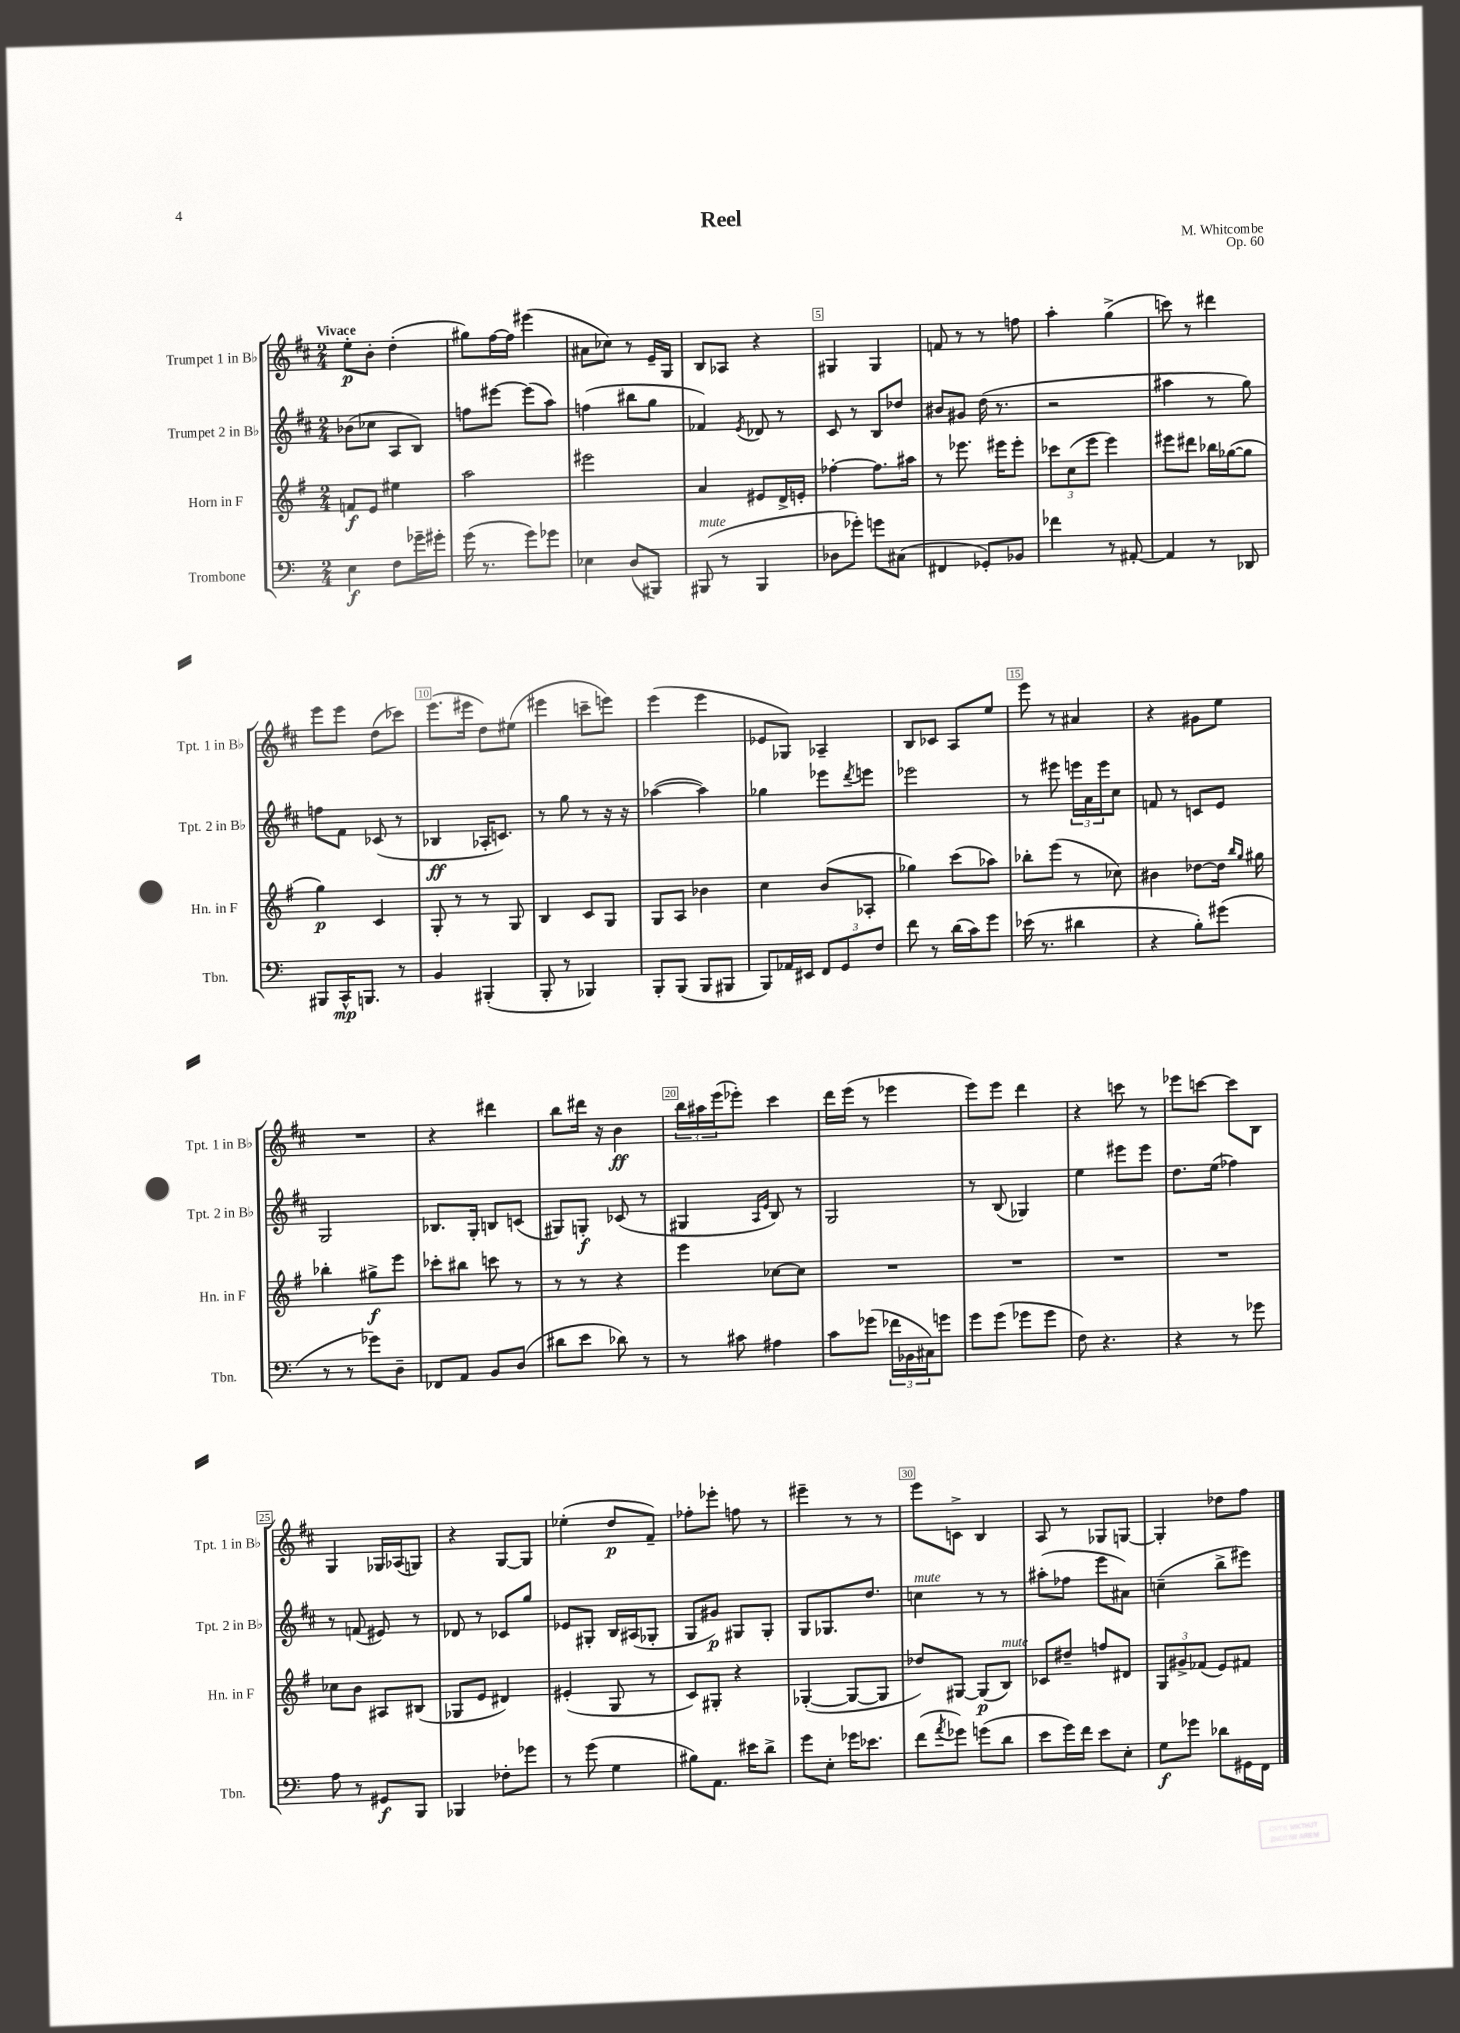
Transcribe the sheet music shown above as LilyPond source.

\header { title = "Reel" composer = "M. Whitcombe" opus = "Op. 60" }
<<
\new StaffGroup <<
\new Staff = "s0" \with { instrumentName = "Trumpet 1 in Bb" shortInstrumentName = "Tpt. 1 in Bb" } {
    \clef treble \key d \major \numericTimeSignature \time 2/4 \tempo "Vivace"
    e''8-.\p b'8-. d''4-.( |
    gis''8) fis''16~ fis''16 eis'''4( |
    ais'8 ces''8) r8 e'16-- g16 |
    b8 aes8 r4 |
    gis4 gis4 |
    f'8 r8 r8 f''8 |
    a''4-. g''4->( |
    c'''8) r8 dis'''4 |
    e'''8 e'''8 d''8( ces'''8) |
    e'''8.( eis'''16 d''8) eis''8( |
    eis'''4 c'''8-- e'''8) |
    e'''4( e'''4 |
    ees'8 ges8) aes4-- |
    b8 ces'8 a8 e''8 |
    e'''8 r8 ais'4 |
    r4 gis'8 e''8 |
    R2 |
    r4 dis'''4 |
    b''8 dis'''16 r16 b'4\ff |
    \tuplet 3/2 { b''16 ais''16 e'''16( } ees'''8-.) cis'''4 |
    d'''16 e'''16( r8 ees'''4 |
    e'''8) e'''8 d'''4 |
    r4 c'''8 r8 |
    ees'''8 c'''8~ c'''8 b8 |
    g4 ges16 aes16( g8) |
    r4 g8~ g8 |
    ees''4-.( d''8\p fis'8--) |
    fes''8-. ees'''8-. f''8 r8 |
    eis'''4-- r8 r8 |
    e'''8 c'8-> b4 |
    a8 r8 ges8 g8~ |
    g4-. des''8 fis''8 \bar "|." |
}
\new Staff = "s1" \with { instrumentName = "Trumpet 2 in Bb" shortInstrumentName = "Tpt. 2 in Bb" } {
    \clef treble \key d \major \numericTimeSignature \time 2/4
    bes'8( ces''8 a8 b8) |
    f''8 eis'''8~ eis'''8( a''8) |
    f''4( bis''8 g''8 |
    fes'4) \acciaccatura { e'8 } des'8 r8 |
    cis'8 r8 b8 des''8 |
    bis'8 gis'8 d''16( r8. |
    r2 |
    ais''4 r8 g''8) |
    f''8 fis'8 ces'8( r8 |
    bes4\ff aes16-. c'8.) |
    r8 g''8 r8 r16 r16 |
    aes''4~( aes''4) |
    ges''4 ees'''8 \acciaccatura { d'''8 } e'''8 |
    ees'''2 |
    r8 eis'''8 \tuplet 3/2 { e'''16 a'16 e'''16 } cis''8 |
    f'8 r8 c'8 e'8 |
    g2 |
    bes8. g16-. b8 c'8( |
    gis8) g8-.\f ces'8( r8 |
    gis4 \grace { a16 e'16 } b8) r8 |
    g2 |
    r8 b8( ges4) |
    e''4 eis'''8 eis'''8 |
    d''8. e''16( fes''4) |
    r8 f'8( eis'8) r8 |
    des'8 r8 ces'8 g''8 |
    ees'8 gis8-. b16 ais16( ges8-. |
    g8 gis'8\p) gis8 gis8-. |
    g8 ges8. d''8. |
    c''4^\markup { \italic "mute" } r8 r8 |
    ais''8-.( fes''8 e'''8 ais'8) |
    c''4--( b''8-> eis'''8) \bar "|." |
}
\new Staff = "s2" \with { instrumentName = "Horn in F" shortInstrumentName = "Hn. in F" } {
    \clef treble \key g \major \numericTimeSignature \time 2/4
    f'8\f e'8 eis''4 |
    a''2 |
    eis'''2 |
    a'4 eis'8 d'16-> e'16-. |
    fes''4~-. fes''8. ais''16 |
    r8 ees'''8. eis'''16 eis'''8-. |
    \tuplet 3/2 { ces'''8 c''8( e'''8 } e'''4) |
    eis'''8 dis'''8 bes''16 ges''16~( ges''8 |
    g''4\p) c'4 |
    g8-. r8 r8 g8 |
    b4 c'8 g8 |
    g8 a8 bes'4 |
    c''4 b'8( aes8-. |
    ges''4) c'''8( aes''8) |
    bes''8-. e'''8( r8 ces''8) |
    bis'4 des''8~ des''16 \grace { b''16 g''16 } gis''16 |
    bes''4-. gis''8->\f e'''8 |
    ces'''8-. bis''8 c'''8 r8 |
    r8 r8 r4 |
    e'''4 ces''8~ ces''8 |
    R2 |
    R2 |
    R2 |
    R2 |
    ces''8 b'8 ais8 bis8( |
    ges8 e'8 dis'4) |
    eis'4-.( g8 r8 |
    c'8) gis8-. r4 |
    ges4~-.( ges8~ ges8 |
    des''8) gis8~ gis8\p( b8^\markup { \italic "mute" }) |
    ces'8 dis''8-- f''8 dis'8 |
    \tuplet 3/2 { g8 gis'8-> fes'8( } e'8) fis'8 \bar "|." |
}
\new Staff = "s3" \with { instrumentName = "Trombone" shortInstrumentName = "Tbn." } {
    \clef bass \key c \major \numericTimeSignature \time 2/4
    e4\f f8 ges'16-- gis'16-. |
    g'16( r8. g'8) ges'8 |
    ees4 d8( bis,,8) |
    bis,,8^\markup { \italic "mute" }( r8 bis,,4 |
    des8 ges'8-.) g'8 cis8( |
    fis,4 ges,8-.) bes,8 |
    fes'4 r8 ais,8~-. |
    ais,4 r8 des,8 |
    bis,,8 c,16-^\mp b,,8. r8 |
    b,4 bis,,4-.( |
    b,,8-. r8 bes,,4) |
    b,,8-. b,,8( b,,8 bis,,8 |
    b,,8) aes,16 eis,16 \tuplet 3/2 { f,8 g,8 f8 } |
    f'8 r8 d'16( c'16) g'8 |
    ees'16( r8. dis'4 |
    r4 b8-.) gis'8( |
    r8 r8 ges'8) d8-- |
    fes,8 a,8 b,8 d8( |
    dis'8 e'8 des'8) r8 |
    r8 cis'8 ais4 |
    c'8 ges'8( \tuplet 3/2 { fes'16 bes,16 cis16) } g'8 |
    g'8 g'8( ges'8 ges'8 |
    f8) r4. |
    r4 r8 ges'8 |
    a8 r8 gis,8\f b,,8 |
    bes,,4 fes8-. ges'8 |
    r8 g'8( g4 |
    bis8) a,8. eis'16 d'8-> |
    g'8 e8-. ges'16 ees'8. |
    f'8( \acciaccatura { a'8 } ges'8) g'8( d'8 |
    e'8 g'16) f'16 e'8 e8-. |
    g8\f ges'8 des'8 gis,16 f,16 \bar "|." |
}
>>
>>
\layout { \context { \Score \override BarNumber.break-visibility = ##(#f #t #t) barNumberVisibility = #(every-nth-bar-number-visible 5) \override BarNumber.stencil = #(make-stencil-boxer 0.1 0.3 ly:text-interface::print) } }
